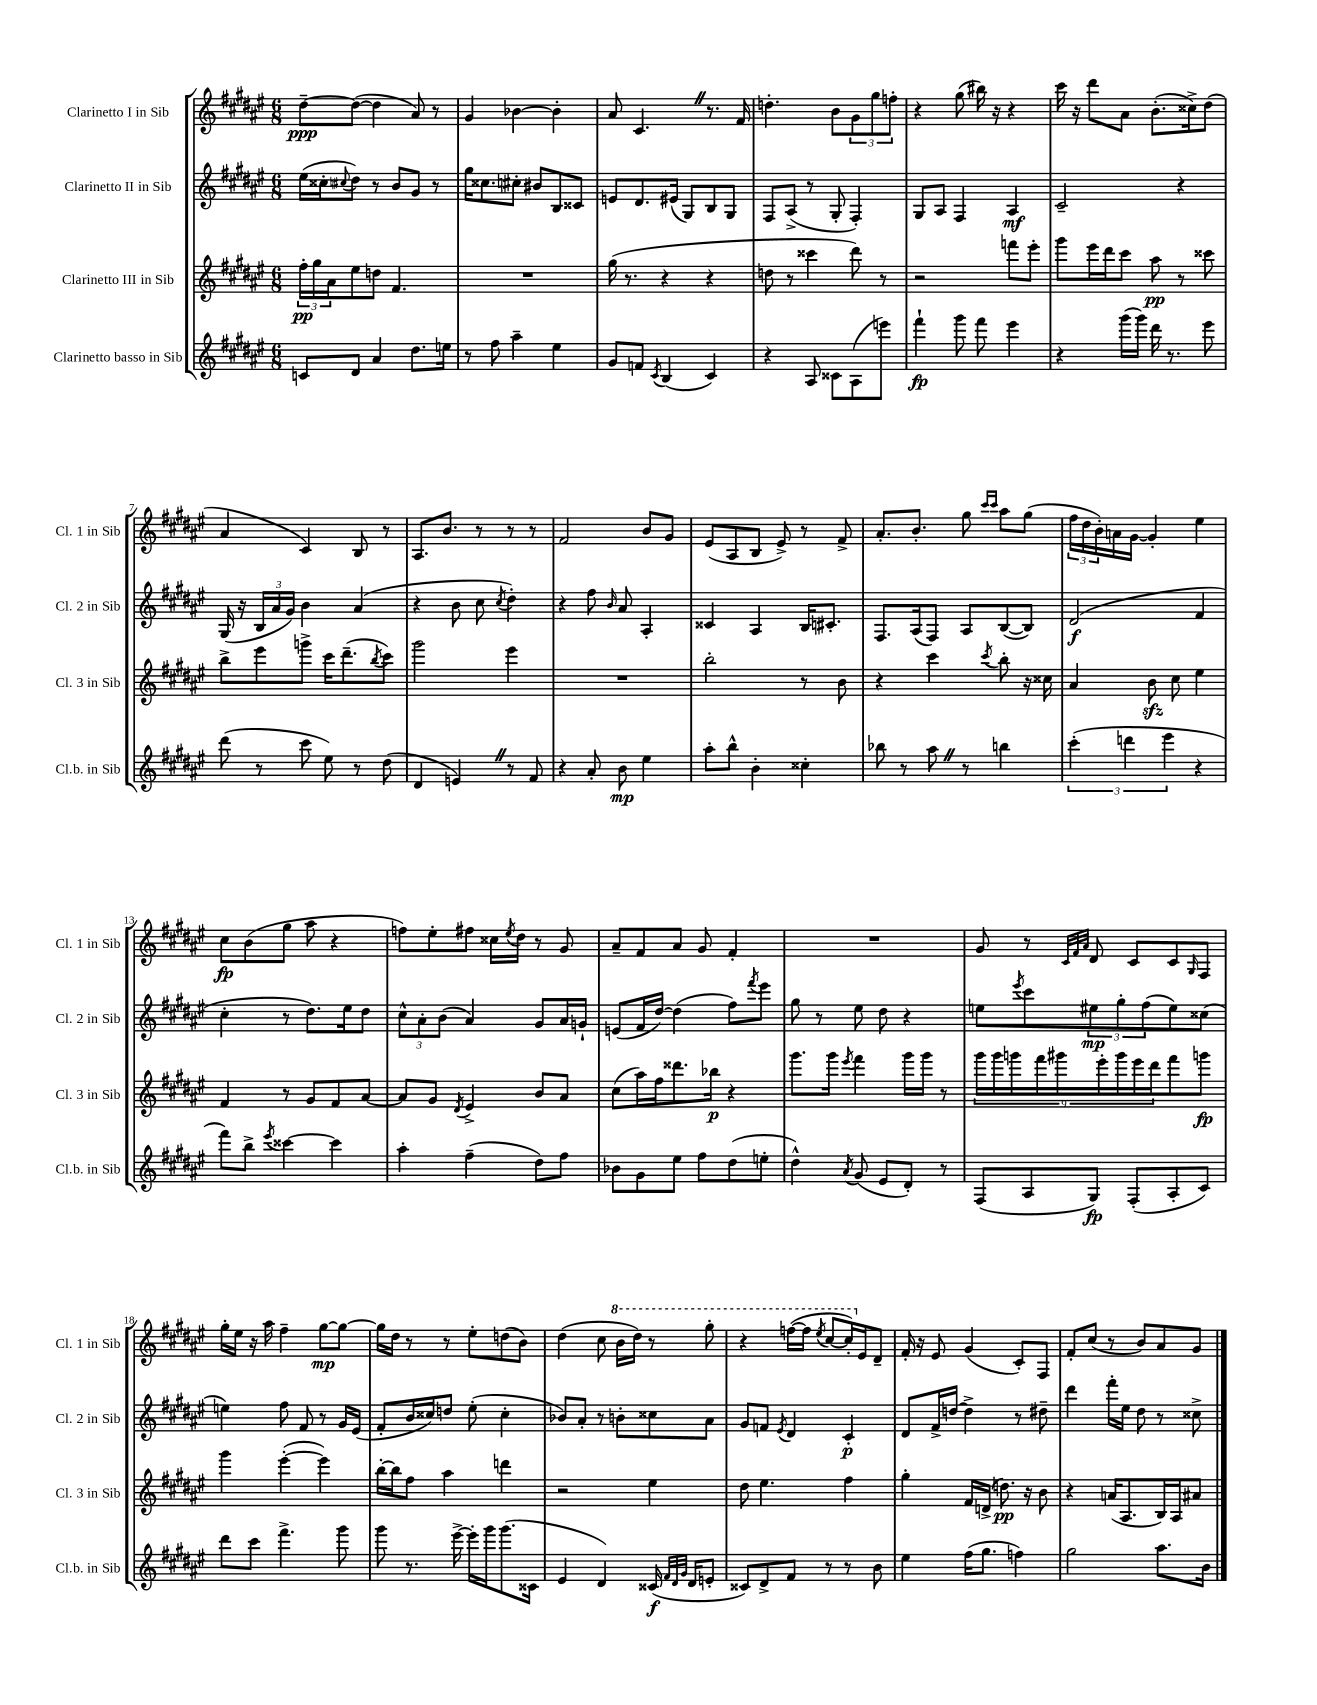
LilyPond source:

<<
\new StaffGroup <<
\new Staff = "s0" \with { instrumentName = "Clarinetto I in Sib" shortInstrumentName = "Cl. 1 in Sib" } {
    \clef treble \key fis \major \numericTimeSignature \time 6/8
    dis''8~--\ppp dis''8~( dis''4 ais'8) r8 |
    gis'4 bes'4~ bes'4-. |
    ais'8 cis'4. \once \override BreathingSign.text = \markup { \musicglyph "scripts.caesura.straight" } \breathe r8. fis'16 |
    d''4.-. b'8 \tuplet 3/2 { gis'8 gis''8 f''8-. } |
    r4 gis''8( bis''16) r16 r4 |
    cis'''16 r16 dis'''8 ais'8 b'8.-.( cisis''16->) dis''8( |
    ais'4 cis'4) b8 r8 |
    ais8. b'8. r8 r8 r8 |
    fis'2 b'8 gis'8 |
    eis'8( ais8 b8 eis'8->) r8 fis'8-> |
    ais'8.-. b'8.-. gis''8 \grace { cis'''16 cis'''16 } ais''8 gis''8( |
    \tuplet 3/2 { fis''16 dis''16 b'16-.) } a'16 gis'16~ gis'4-. eis''4 |
    cis''8\fp b'8( gis''8 ais''8 r4 |
    f''8) eis''8-. fis''8 cisis''16 \acciaccatura { eis''8 } dis''16 r8 gis'8 |
    ais'8-- fis'8 ais'8 gis'8 fis'4-. |
    R2. |
    gis'8 r8 \grace { cis'32 fis'32 ais'32 } dis'8 cis'8 cis'8 \grace { gis16 } fis8 |
    gis''16-. eis''16 r16 ais''16 fis''4-- gis''8~\mp gis''8~ |
    gis''16 dis''16 r8 r8 eis''8-. d''8( b'8) |
    dis''4( cis''8 \ottava #1 b''16 dis'''16) r8 gis'''8-. |
    r4 f'''16~( f'''16 \acciaccatura { eis'''8 } cis'''8~ cis'''16-.) \ottava #0 eis'16 dis'8-- |
    fis'16-. r16 eis'8 gis'4( cis'8-.) fis8 |
    fis'8-. cis''8( r8 b'8) ais'8 gis'8 \bar "|." |
}
\new Staff = "s1" \with { instrumentName = "Clarinetto II in Sib" shortInstrumentName = "Cl. 2 in Sib" } {
    \clef treble \key fis \major \numericTimeSignature \time 6/8
    eis''16( cisis''16-. \appoggiatura { cis''8 } dis''8) r8 b'8 gis'8 r8 |
    gis''16 cisis''8. cis''8-. bis'8 b8 cisis'8 |
    e'8 dis'8. eis'16( gis8) b8 gis8 |
    fis8 ais8->( r8 gis8-. fis4-.) |
    gis8 ais8 fis4 ais4\mf |
    cis'2-- r4 |
    gis16( r16 \tuplet 3/2 { b16 ais'16 gis'16) } b'4 ais'4( |
    r4 b'8 cis''8 \acciaccatura { cis''8 } dis''4-.) |
    r4 fis''8 \grace { b'16 } ais'8 ais4-. |
    cisis'4 ais4 b16 cis'8.-. |
    fis8. ais16( fis8) ais8 b8~( b8) |
    dis'2\f( fis'4 |
    cis''4-. r8 dis''8.) eis''16 dis''8 |
    \tuplet 3/2 { cis''8-^ ais'8-. b'8( } ais'4) gis'8 ais'16 g'16-! |
    e'8( fis'16 dis''16~) dis''4( fis''8) \acciaccatura { fis'''8 } eis'''8 |
    gis''8 r8 eis''8 dis''8 r4 |
    e''8 \acciaccatura { eis'''8 } cis'''8 \tuplet 3/2 { eis''8\mp gis''8-. fis''8( } eis''8) cisis''8( |
    e''4) fis''8 fis'8 r8 gis'16 eis'16( |
    fis'8-. b'16 cisis''16) d''8 eis''8-.( cisis''4-. |
    bes'8) ais'8-. r8 b'8-. cisis''8 ais'8 |
    gis'8 f'8 \acciaccatura { eis'8 } dis'4 cis'4-.\p |
    dis'8 fis'16-> d''16~ d''4-> r8 dis''8-- |
    dis'''4 fis'''16-. eis''16 dis''8 r8 cisis''8-> \bar "|." |
}
\new Staff = "s2" \with { instrumentName = "Clarinetto III in Sib" shortInstrumentName = "Cl. 3 in Sib" } {
    \clef treble \key fis \major \numericTimeSignature \time 6/8
    \tuplet 3/2 { fis''16-.\pp gis''16 ais'16 } eis''8 d''8 fis'4. |
    R2. |
    gis''16( r8. r4 r4 |
    d''8 r8 cisis'''4 dis'''8) r8 |
    r2 f'''8 eis'''8-. |
    gis'''8 eis'''16 dis'''16 cis'''8 ais''8\pp r8 cisis'''8 |
    b''8-> eis'''8 g'''8-> cis'''16 dis'''8.--( \acciaccatura { b''8 } cis'''8) |
    gis'''2 eis'''4 |
    R2. |
    b''2-. r8 b'8 |
    r4 cis'''4 \acciaccatura { cis'''8 } b''8-. r16 cisis''16 |
    ais'4 b'8\sfz cis''8 eis''4 |
    fis'4 r8 gis'8 fis'8 ais'8~ |
    ais'8 gis'8 \acciaccatura { dis'8 } eis'4-> b'8 ais'8 |
    cis''8( ais''16) fis''16 disis'''8. bes''16\p r4 |
    gis'''8. gis'''16 \acciaccatura { eis'''8 } fis'''4 gis'''16 gis'''16 r8 |
    \tuplet 9/8 { gis'''16 gis'''16 g'''16 fis'''16 gis'''16 eis'''16-. gis'''16 eis'''16 dis'''16 } fis'''8 g'''8\fp |
    gis'''4 eis'''4~-.( eis'''4) |
    b''16~-. b''16 fis''8 ais''4 d'''4 |
    r2 eis''4 |
    dis''8 eis''4. fis''4 |
    gis''4-. fis'16 d'16->( d''8.\pp) r16 b'8 |
    r4 a'16( ais8. b16) ais16 ais'8 \bar "|." |
}
\new Staff = "s3" \with { instrumentName = "Clarinetto basso in Sib" shortInstrumentName = "Cl.b. in Sib" } {
    \clef treble \key fis \major \numericTimeSignature \time 6/8
    c'8 dis'8 ais'4 dis''8. e''16 |
    r8 fis''8 ais''4-- eis''4 |
    gis'8 f'8 \acciaccatura { cis'8 } b4( cis'4) |
    r4 ais8 cisis'8 ais8( e'''8) |
    fis'''4-!\fp gis'''8 fis'''8 eis'''4 |
    r4 gis'''16( gis'''16) dis'''16 r8. eis'''8 |
    dis'''8( r8 cis'''8 eis''8) r8 dis''8( |
    dis'4 e'4) \once \override BreathingSign.text = \markup { \musicglyph "scripts.caesura.straight" } \breathe r8 fis'8 |
    r4 ais'8-. b'8\mp eis''4 |
    ais''8-. b''8-^ b'4-. cisis''4-. |
    bes''8 r8 ais''8 \once \override BreathingSign.text = \markup { \musicglyph "scripts.caesura.straight" } \breathe r8 b''4 |
    \tuplet 3/2 { cis'''4-.( d'''4 eis'''4 } r4 |
    fis'''8) b''8-> \acciaccatura { eis'''8 } cisis'''4~ cisis'''4 |
    ais''4-. fis''4--( dis''8) fis''8 |
    bes'8 gis'8 eis''8 fis''8 dis''8( e''8-. |
    dis''4-^) \acciaccatura { ais'8 } gis'8( eis'8 dis'8-.) r8 |
    fis8( ais8 gis8\fp) fis8-.( ais8-. cis'8) |
    dis'''8 cis'''8 fis'''4.-> gis'''8 |
    gis'''8 r8. eis'''16~-> eis'''16-. gis'''16 gis'''8.( cisis'16 |
    eis'4 dis'4) cisis'16\f( \grace { fis'32 dis'32 gis'32 } dis'16 e'8-. |
    cisis'8) dis'8-> fis'8 r8 r8 b'8 |
    eis''4 fis''16( gis''8. f''4) |
    gis''2 ais''8. b'16 \bar "|." |
}
>>
>>
